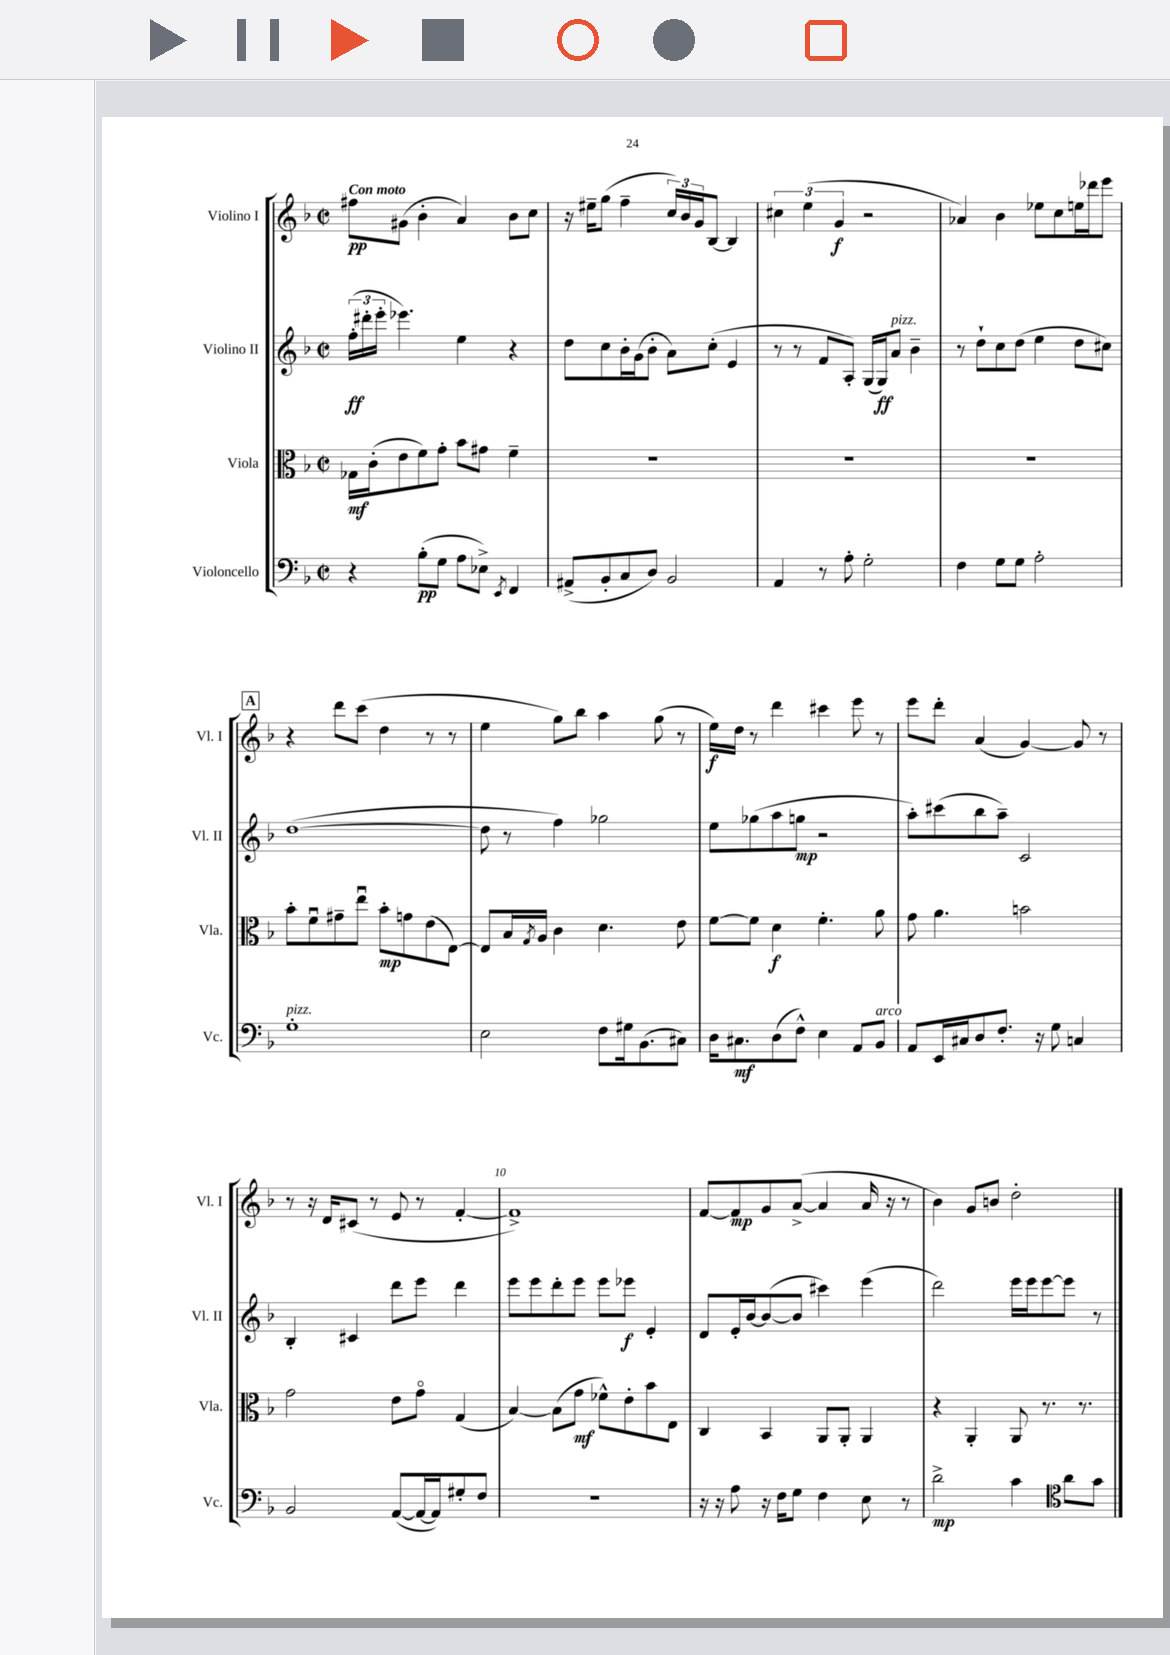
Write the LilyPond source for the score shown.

<<
\new StaffGroup <<
\new Staff = "s0" \with { instrumentName = "Violino I" shortInstrumentName = "Vl. I" } {
    \clef treble \key f \major \defaultTimeSignature \time 2/2 \tempo "Con moto"
    fis''8\pp gis'8( bes'4-. a'4) bes'8 c''8 |
    r16 eis''16-- g''8( f''4-- \tuplet 3/2 { c''16) bes'16 g'16 } bes8~ bes4 |
    \tuplet 3/2 { cis''4 e''4( g'4\f } r2 |
    aes'4) bes'4 ees''8 c''8 e''16 des'''16 e'''8 |
    \mark \markup { \box "A" } r4 d'''8 c'''8( d''4 r8 r8 |
    e''4 g''8) bes''8 a''4 g''8( r8 |
    e''16\f) d''16 r8 d'''4 cis'''4 e'''8 r8 |
    e'''8 d'''8-. a'4( g'4~) g'8 r8 |
    r8 r16 d'16 cis'8( r8 e'8 r8 f'4~-. |
    f'1->) |
    f'8~ f'8\mp g'8 a'8~->( a'4 a'16 r16 r8 |
    bes'4) g'8 b'8 d''2-. \bar "|." |
}
\new Staff = "s1" \with { instrumentName = "Violino II" shortInstrumentName = "Vl. II" } {
    \clef treble \key f \major \defaultTimeSignature \time 2/2
    \tuplet 3/2 { f''16-.\ff( dis'''16-. e'''16-. } ees'''4.) e''4 r4 |
    d''8 c''8 bes'16-. g'16( bes'8-. a'8) c''8-.( e'4 |
    r8 r8 f'8 a8-.) g16( g16\ff) a'8^\markup { \italic "pizz." } bes'4-- |
    r8 d''8-! c''8 d''8( e''4 d''8 cis''8) |
    \mark \markup { \box "A" } d''1~( |
    d''8 r8 f''4) ges''2 |
    e''8 ges''8( a''8 g''8\mp r2 |
    a''8-.) cis'''8( bes''8 a''8--) c'2 |
    bes4-. cis'4 d'''8 e'''8 d'''4 |
    e'''8 e'''8 d'''8-. e'''8 e'''8 ees'''8\f e'4-. |
    d'8 e'16-. bes'16~ bes'8~( bes'8 cis'''4) e'''4( |
    d'''2) e'''16 e'''16 e'''8~ e'''8 r8 \bar "|." |
}
\new Staff = "s2" \with { instrumentName = "Viola" shortInstrumentName = "Vla." } {
    \clef alto \key f \major \defaultTimeSignature \time 2/2
    ges16\mf c'16-.( e'8 f'8) g'8-. bes'8 gis'8 f'4-- |
    R1 |
    R1 |
    R1 |
    \mark \markup { \box "A" } bes'8-. f'8\downbow gis'8-- e''8\downbow bes'8-.\mp g'8 e'8( e8~) |
    e8 bes16 \acciaccatura { g8 } a16 c'4 d'4. e'8 |
    f'8~ f'8 d'4\f f'4.-. a'8 |
    g'8 a'4. b'2 |
    g'2 e'8 g'8\flageolet g4( |
    bes4~) bes8( g'8\mf fes'8-^) e'8-. bes'8 e8 |
    c4 bes,4 a,8 a,8-. a,4 |
    r4 a,4-. a,8 r8. r8. \bar "|." |
}
\new Staff = "s3" \with { instrumentName = "Violoncello" shortInstrumentName = "Vc." } {
    \clef bass \key f \major \defaultTimeSignature \time 2/2
    r4 bes8-.\pp( g8 a8 ees8->) \acciaccatura { e,8 } f,4 |
    ais,8->( bes,8-. c8 d8) bes,2 |
    a,4 r8 a8-. g2-. |
    f4 g8 g8 a2-. |
    \mark \markup { \box "A" } g1-.^\markup { \italic "pizz." } |
    e2 f8 gis16 bes,8.( cis8) |
    d16 cis8.\mf d8( f8-^) e4 a,8 bes,8^\markup { \italic "arco" } |
    a,8 e,16 cis16 d8 f8.-. r16 g8 c4 |
    bes,2 a,8~( a,16~ a,16) gis8-. f8 |
    R1 |
    r16 r16 a8 r16 f16 g8 f4 e8 r8 |
    d'2->\mp c'4 \clef tenor a'8 g'8 \bar "|." |
}
>>
>>
\layout { \context { \Score \override BarNumber.break-visibility = ##(#f #t #t) barNumberVisibility = #(every-nth-bar-number-visible 5) } }
